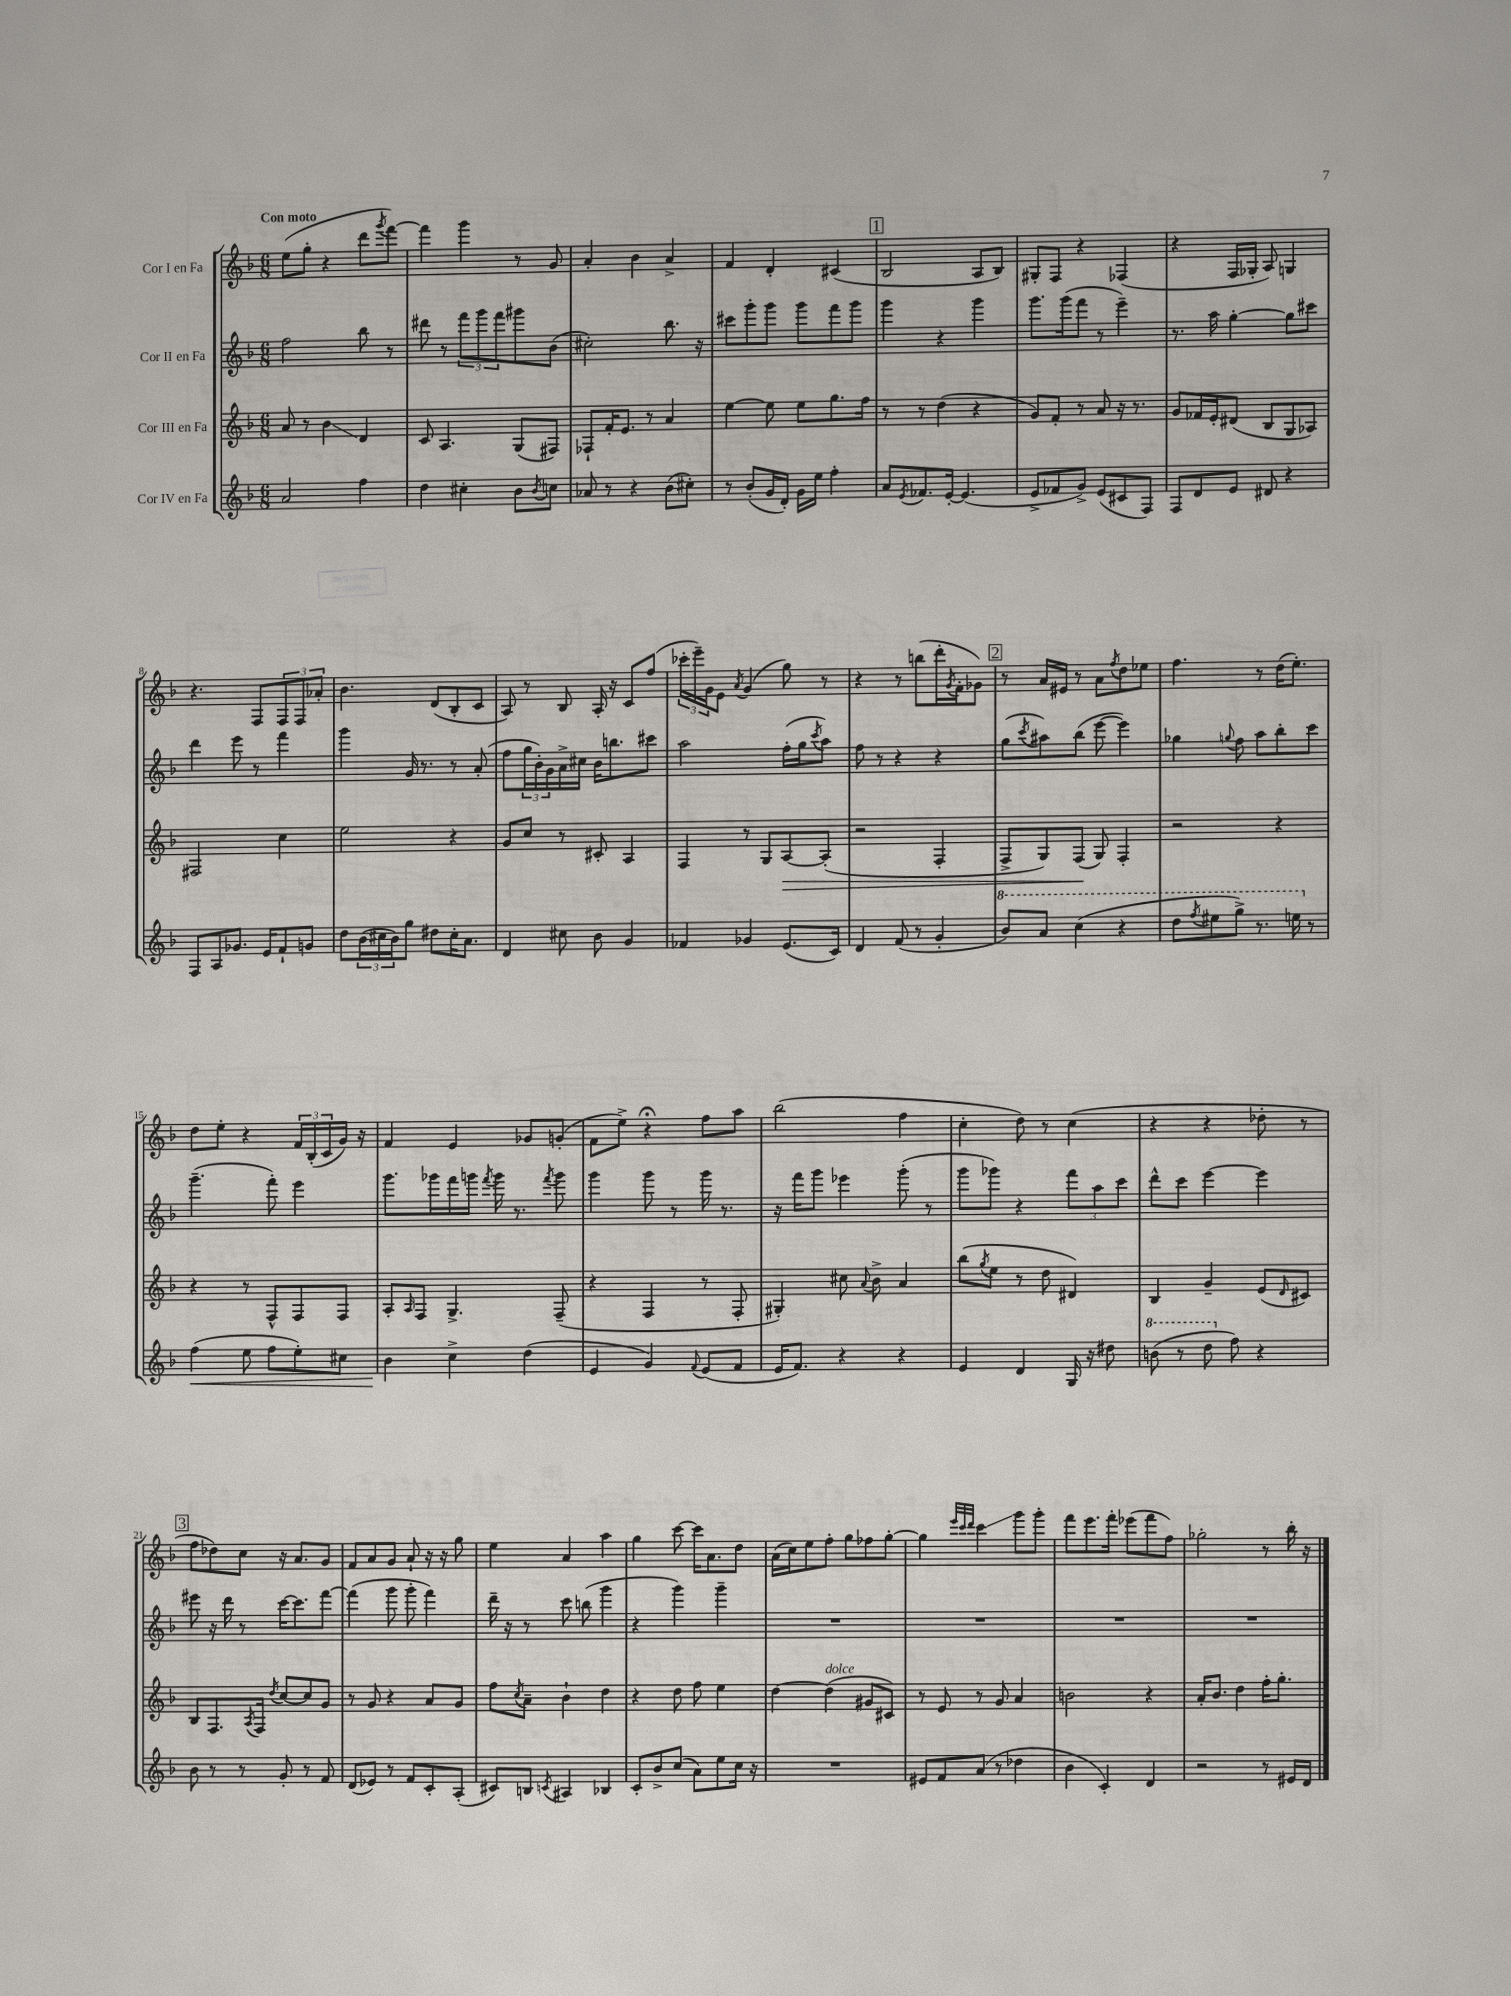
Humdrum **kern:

**kern	**kern	**kern	**kern
*staff4	*staff3	*staff2	*staff1
*clefG2	*clefG2	*clefG2	*clefG2
*k[b-]	*k[b-]	*k[b-]	*k[b-]
*M6/8	*M6/8	*M6/8	*M6/8
2a	8a	2ff	(8ee
.	8r	.	8gg'
.	4b-	.	4r
4ff	4d	8bb-	8ddd
.	.	.	8qggg
.	.	8r	[8fff)
=	=	=	=
4dd	8c	8ddd#	4fff]
.	4.A	8r	.
4cc#'	.	12fff	4ggg
.	.	12ggg	.
.	.	12fff	.
8b-	(8G	8ggg#	8r
8qb-	.	.	.
8cc	8F#)	(8b-	8g
=	=	=	=
8a-	8F-`	2cc#')	4a'
8r	16f'	.	.
.	8.e	.	.
4r	.	.	4b-
.	8r	.	.
(8b-	4a	8.bb-	4a^
8cc#')	.	.	.
.	.	16r	.
=	=	=	=
8r	[4ee	8ccc#	4f
(8b-'	.	8ggg'	.
16g	8ee]	8ggg	4d'
16d')	.	.	.
16g	8ee	8ggg	.
16ee	.	.	.
4ff'	8.gg	8fff	(4c#
.	.	8ggg	.
.	16ff	.	.
=	=	=	=
8a	8r	4ggg	2B-
8qe	.	.	.
8.f-	8r	.	.
.	(4dd	4r	.
[16e'	.	.	.
(4.e]	.	.	.
.	4r	4ggg	8A
.	.	.	8B-)
=	=	=	=
8e^	8g)	8.ggg	8G#'
8f-	8f'	.	8F
.	.	(16ggg	.
8g^)	8r	8fff	4r
(8e	8a	8r	.
8c#	16r	4eee~)	(4F-
.	8.r	.	.
8F)	.	.	.
=	=	=	=
8F	8g	8.r	4r
8d	16f-	.	.
.	16e'	16aa	.
8e	(8d#	[4gg'	16F
.	.	.	16G-'
8d#	8B-	.	8A)
4r	8G	8gg]	4G
.	8A-)	8ccc#	.
=	=	=	=
8F	2F#	4ddd	4.r
8A	.	.	.
8.g-	.	8eee	.
.	.	8r	8F
16e	.	.	.
8f`	4cc	4fff	12F
.	.	.	12F
8g	.	.	.
.	.	.	12a-'
=	=	=	=
8dd	2ee	4ggg	4.b-
(24b-	.	.	.
24cc#	.	.	.
24b-)	.	.	.
8gg	.	16g	.
.	.	8.r	.
8dd#	.	.	(8d
16cc#'	4r	8r	8B-'
8.a	.	.	.
.	.	(8a'	8c
=	=	=	=
4d	8g	8ff	8A)
.	8cc	24gg	8r
.	.	24b-')	.
.	.	24g	.
8cc#	8r	16a^	8B-
.	.	16cc#	.
8b-	8c#'	16b-	16A'
.	.	8.bb	16r
4g	4A	.	8c
.	.	8ccc#	(8ff
=	=	=	=
4f-	4F	2aa	24ccc-'
.	.	.	24eee~)
.	.	.	24g
.	.	.	8e
.	.	.	8qa
4g-	8r	.	(4g
.	8G	.	.
(8.e	[8A	(16ff'	8gg)
.	.	16gg	.
.	.	8qccc	.
.	(8A']	8aa)	8r
16c)	.	.	.
=	=	=	=
4d	2r	8ff	4r
.	.	8r	.
(8f	.	4r	8r
8r	.	.	(8bb
4g'	4F'	4r	16ddd'
.	.	.	8qg
.	.	.	16f'
.	.	.	8g-)
=	=	=	=
8bb-)	8F^	(8gg	8r
.	.	8qccc	.
8aa	8G)	8aa#)	16a
.	.	.	16e#
(4ccc	(8F	(8bb-	8r
.	8G)	[8eee	8a
.	.	.	8qff
4r	4F'	4eee])	8dd
.	.	.	8ee-
=	=	=	=
8ddd	2r	4gg-	4.ff
8qfff	.	.	.
8eee#	.	.	.
.	.	8qqgg	.
8ggg^)	.	8ff	.
8.r	.	8aa	8r
.	4r	8bb-'	(16dd
16eee	.	.	8.ee')
8r	.	8ccc	.
=	=	=	=
(4ff	4r	(4.ggg~	8dd
.	.	.	8ee'
8ee	8r	.	4r
8ff	8F^^	8fff')	.
8ee')	8F	4eee	24f
.	.	.	(24B-'
.	.	.	24c
8cc#	8F	.	16g)
.	.	.	16r
=	=	=	=
4b-	8A'	8.ggg	4f
.	16qqA	.	.
.	8F	.	.
.	.	16ggg-	.
4cc^	4.G^	16fff	4e
.	.	16ggg	.
.	.	8qfff	.
.	.	16ggg	.
.	.	8.r	.
(4dd	.	.	8g-
.	.	8qfff	.
.	(8F~	8ggg	(8g'
=	=	=	=
4e	4r	4ggg	8f
.	.	.	8ee^)
4g)	4F	8ggg	4r;
.	.	8r	.
8qqf	.	.	.
(8e	8r	16ggg	8ff
.	.	8.r	.
8f	8F'	.	8aa
=	=	=	=
16e	4G#')	16r	(2bb-
8.f)	.	16fff	.
.	.	8ggg	.
4r	8cc#	4eee-	.
.	8qqa	.	.
.	8b-^	.	.
4r	4a	(8ggg'	4ff
.	.	8r	.
=	=	=	=
4e	(8bb-	8ggg	4cc'
.	8qgg	.	.
.	8ee	8ggg-)	.
4d	8r	4r	8dd)
.	8dd	.	8r
16G	4d#)	12fff	(4cc
16r	.	.	.
.	.	12aa	.
8dd#	.	.	.
.	.	12ccc	.
=	=	=	=
(8bb	4B-	8ddd^^	4r
8r	.	8ccc	.
8ddd	4g~	[4eee	4r
8ff)	.	.	.
4r	(8e	4eee]	8dd-'
.	16qqd	.	.
.	8c#)	.	8r
=	=	=	=
8b-	8B-	8eee#	8ff
8r	8.F	16r	8dd-)
.	.	16ddd	.
8r	.	8r	8cc
.	8qA	.	.
.	16F	.	.
.	8qdd	.	.
8g'	[8cc	[16ccc	16r
.	.	8.ccc]	8.a
8r	8cc]	.	.
8f	8g	[8fff	8g
=	=	=	=
(8d	8r	(4fff]	8f
8e-)	8g	.	8a
8r	4r	8ggg	8g
8f	.	8ggg'	8a`
8c'	8a	4fff)	16r
.	.	.	16r
(8A'	8g	.	8gg
=	=	=	=
8c#)	8ff	16ddd~	4ee
.	.	16r	.
.	8qcc	.	.
8B	8a~	8r	.
8qc	.	.	.
4A#	4b-`	8ccc	4a
.	.	(8bb	.
4B-	4dd	4ggg	4aa
=	=	=	=
8c'	4r	4r	4gg
8b-^	.	.	.
(8cc	8dd	4ggg)	[8ccc
8a)	8ff	.	16ccc]
.	.	.	8.a
8ee	4ee	4ggg~	.
16cc	.	.	8dd
16r	.	.	.
=	=	=	=
2.r	[4dd	2.r	(16a
.	.	.	16cc)
.	.	.	8ee
.	(4dd]	.	8ff'
.	.	.	8gg
.	8g#	.	8ff-
.	8c#)	.	[8gg'
=	=	=	=
8e#	8r	2.r	4gg]
8f	8e	.	.
.	.	.	32qqeee
.	.	.	32qqccc
.	.	.	32qqddd
(8a	8r	.	4ccc
8r	8g	.	.
4dd-	4a	.	8ggg
.	.	.	8ggg'
=	=	=	=
4b-	2b	2.r	8fff
.	.	.	8.eee
4c')	.	.	.
.	.	.	16fff'
.	.	.	(8eee-
4d	4r	.	8fff
.	.	.	8ff)
=	=	=	=
2r	16a'	2.r	2gg-'
.	8.b-	.	.
.	4dd	.	.
8r	16ff'	.	8r
.	8.gg'	.	.
16e#	.	.	16bb-'
16d	.	.	16r
==	==	==	==
*-	*-	*-	*-
